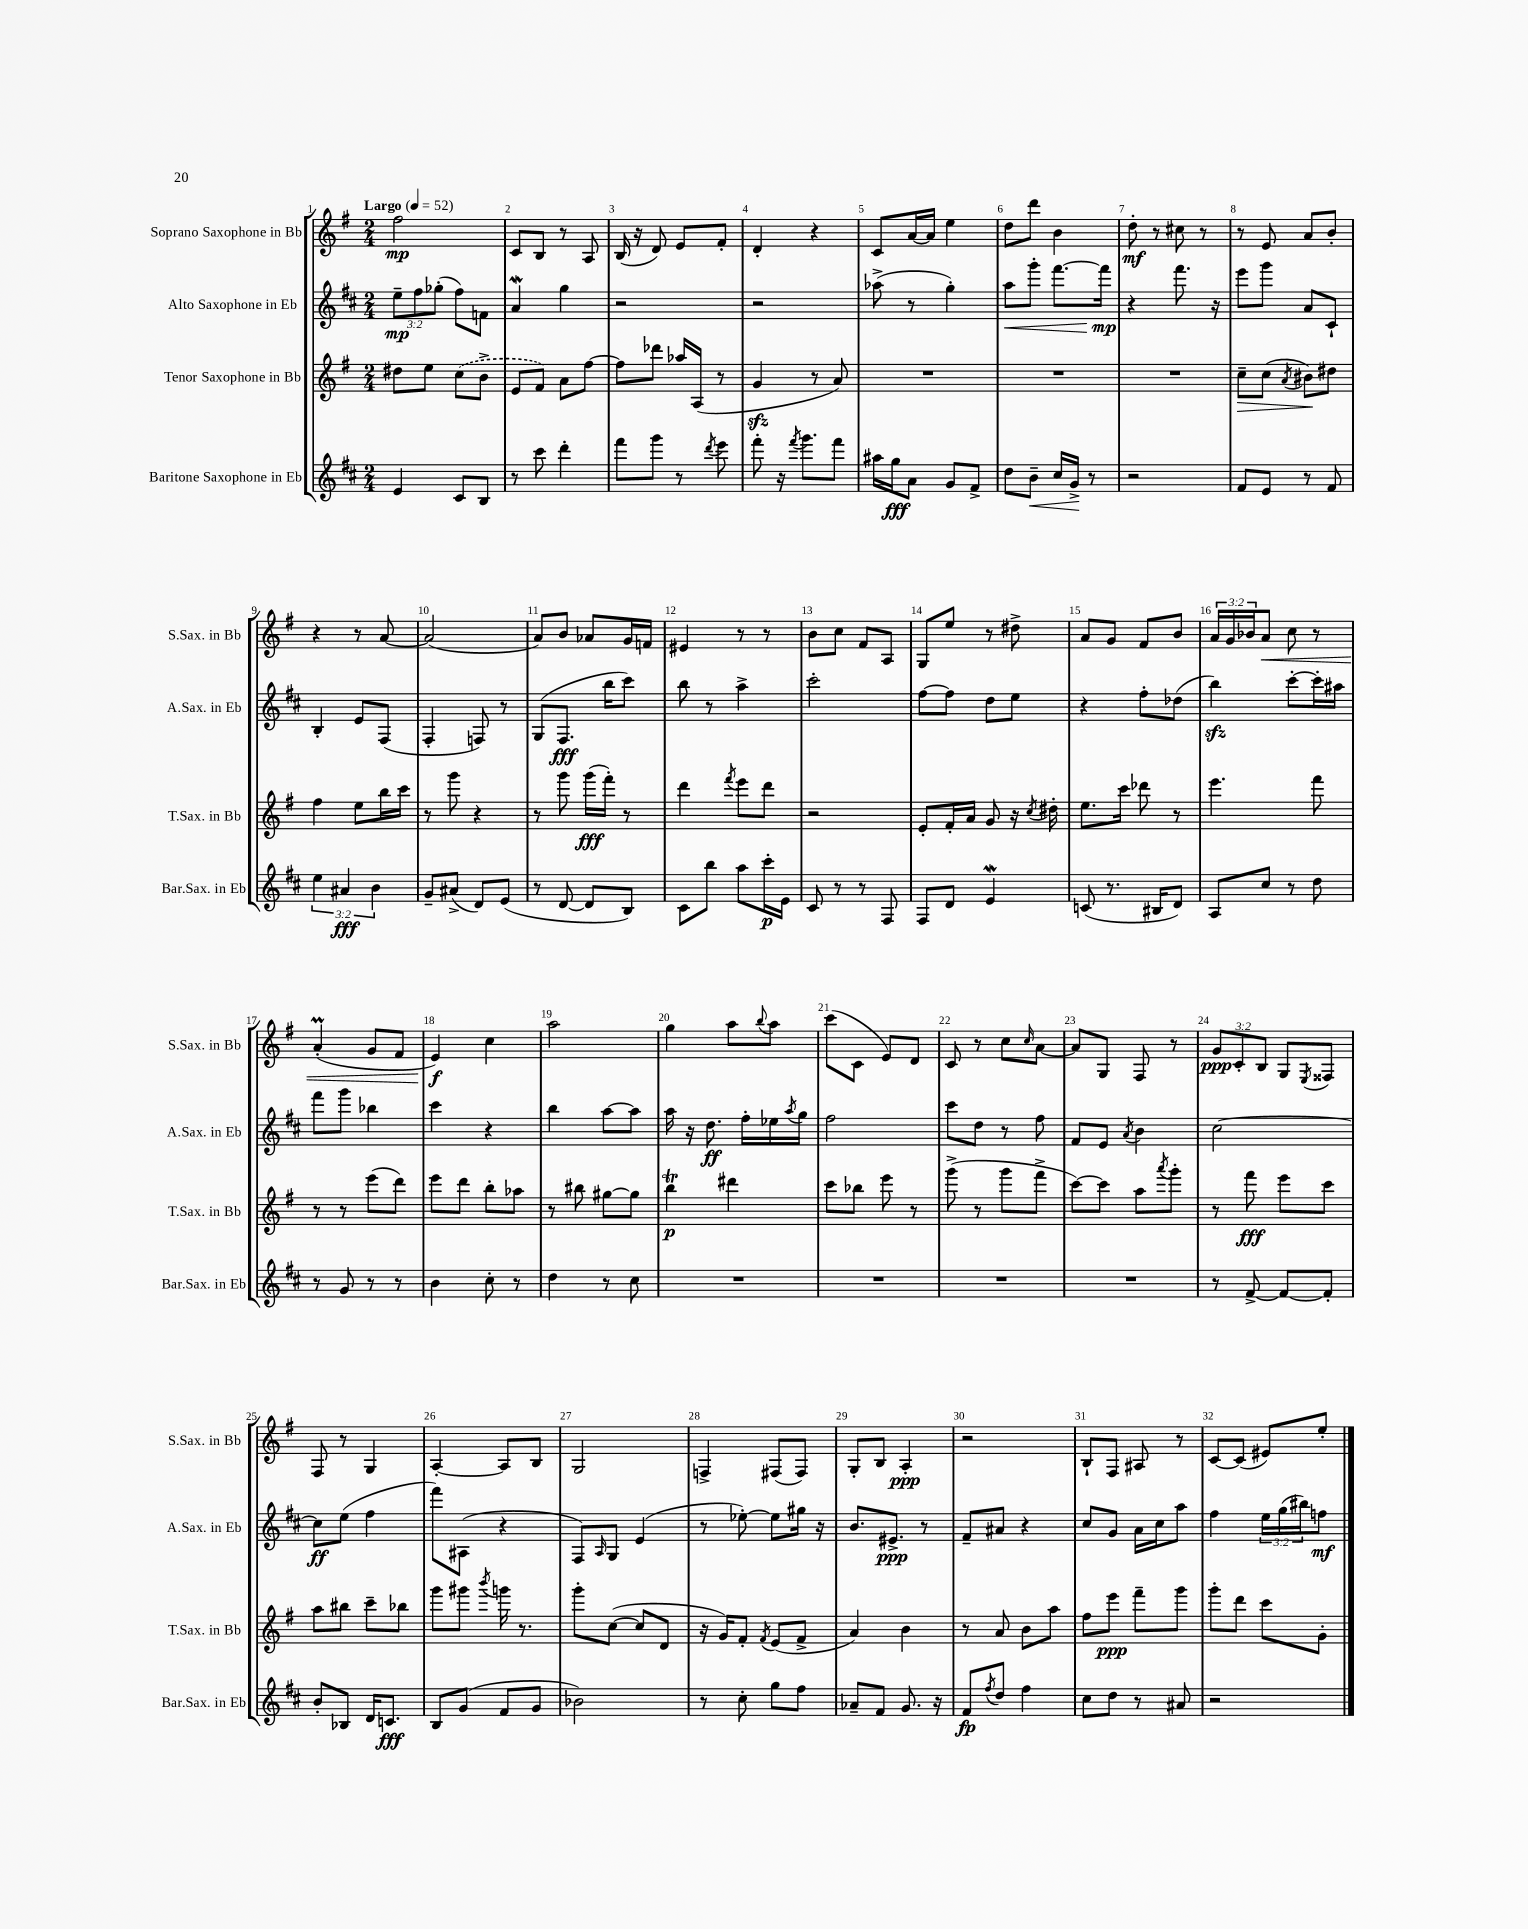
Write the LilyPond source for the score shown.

<<
\new StaffGroup <<
\new Staff = "s0" \with { instrumentName = "Soprano Saxophone in Bb" shortInstrumentName = "S.Sax. in Bb" } {
    \clef treble \key g \major \numericTimeSignature \time 2/4 \override Staff.TupletNumber.text = #tuplet-number::calc-fraction-text \tempo "Largo" 4 = 52
    fis''2\mp |
    c'8 b8 r8 a8 |
    b16( r16 d'8) e'8 fis'8-. |
    d'4-. r4 |
    c'8 a'16~ a'16 e''4 |
    d''8 d'''8 b'4 |
    d''8-.\mf r8 cis''8 r8 |
    r8 e'8 a'8 b'8-. |
    r4 r8 a'8~ |
    a'2( |
    a'8) b'8 aes'8 g'16 f'16 |
    eis'4 r8 r8 |
    b'8 c''8 fis'8 a8 |
    g8 e''8 r8 dis''8-> |
    a'8 g'8 fis'8 b'8 |
    \tuplet 3/2 { a'16 g'16 bes'16 } a'8\< c''8 r8 |
    a'4-.\prall( g'8 fis'8 |
    e'4\f\!) c''4 |
    a''2 |
    g''4 a''8 \appoggiatura { b''8 } a''8 |
    c'''8( c'8 e'8) d'8 |
    c'8 r8 c''8 \grace { c''16 } a'8~ |
    a'8 g8 fis8 r8 |
    \tuplet 3/2 { g'8\ppp c'8-. b8 } g8 \acciaccatura { e8 } fisis8 |
    fis8 r8 g4 |
    a4~-. a8 b8 |
    g2 |
    f4-> fis8( fis8) |
    g8-. b8 a4-.\ppp |
    r2 |
    b8-! fis8 ais8 r8 |
    c'8~ c'8( eis'8) e''8-. \bar "|." |
}
\new Staff = "s1" \with { instrumentName = "Alto Saxophone in Eb" shortInstrumentName = "A.Sax. in Eb" } {
    \clef treble \key d \major \numericTimeSignature \time 2/4 \override Staff.TupletNumber.text = #tuplet-number::calc-fraction-text
    \tuplet 3/2 { e''8--\mp fis''8 ges''8-.( } fis''8) f'8 |
    a'4\mordent g''4 |
    r2 |
    r2 |
    aes''8->( r8 g''4-.) |
    a''8\< g'''8-. fis'''8.~ fis'''16\mp\! |
    r4 fis'''8. r16 |
    e'''8 g'''8 a'8 cis'8-! |
    b4-. e'8 fis8( |
    fis4-. f8) r8 |
    g8( fis8.\fff b''16 cis'''8) |
    b''8 r8 a''4-> |
    cis'''2-. |
    fis''8~ fis''8 d''8 e''8 |
    r4 fis''8-. des''8( |
    b''4\sfz) cis'''8~-. cis'''16-. ais''16 |
    fis'''8 g'''8 bes''4 |
    cis'''4 r4 |
    b''4 a''8~ a''8 |
    a''16 r16 d''8.\ff fis''16-. ees''16 \acciaccatura { a''8 } g''16 |
    fis''2 |
    cis'''8 d''8 r8 fis''8 |
    fis'8 e'8 \acciaccatura { a'8 } b'4 |
    cis''2~ |
    cis''8\ff e''8( fis''4 |
    fis'''8) ais8( r4 |
    fis8) \grace { a16 } g8 e'4( |
    r8 ees''8~-.) ees''8 gis''16 r16 |
    b'8. eis'8.->\ppp r8 |
    fis'8-- ais'8 r4 |
    cis''8 g'8 a'16 cis''16 a''8 |
    fis''4 \tuplet 3/2 { e''16 g''16( bis''16) } f''8\mf \bar "|." |
}
\new Staff = "s2" \with { instrumentName = "Tenor Saxophone in Bb" shortInstrumentName = "T.Sax. in Bb" } {
    \clef treble \key g \major \numericTimeSignature \time 2/4
    dis''8 e''8 \once \slurDashed c''8( b'8-> |
    e'8 fis'8) a'8 fis''8~ |
    fis''8 des'''8 aes''16 a16( r8 |
    g'4\sfz r8 a'8) |
    R2 |
    R2 |
    R2 |
    c''8--\> c''8( \acciaccatura { a'8 } bis'8\!) dis''8 |
    fis''4 e''8 b''16 c'''16 |
    r8 g'''8 r4 |
    r8 g'''8 g'''16\fff( fis'''16-.) r8 |
    d'''4 \acciaccatura { fis'''8 } e'''8 d'''8 |
    r2 |
    e'8-. fis'16-. a'16 g'8 r16 \acciaccatura { c''8 } dis''16-. |
    e''8. c'''16 des'''8 r8 |
    e'''4. fis'''8 |
    r8 r8 e'''8( d'''8) |
    e'''8 d'''8 b''8-. aes''8 |
    r8 bis''8 gis''8~ gis''8 |
    b''4\trill\p dis'''4 |
    c'''8 bes''8 e'''8 r8 |
    g'''8->( r8 g'''8 fis'''8-> |
    c'''8~) c'''8 a''8 \acciaccatura { a'''8 } g'''8-. |
    r8 fis'''8\fff e'''8 c'''8 |
    a''8 bis''8 c'''8-- bes''8 |
    g'''8 gis'''8 \acciaccatura { b'''8 } g'''16 r8. |
    g'''8-. c''8~( c''8 d'8 |
    r16 g'16) fis'8-. \acciaccatura { fis'8 } e'8( fis'8-> |
    a'4) b'4 |
    r8 a'8 b'8 a''8 |
    fis''8 e'''8\ppp fis'''8-- g'''8 |
    g'''8-. d'''8 c'''8 g'8-. \bar "|." |
}
\new Staff = "s3" \with { instrumentName = "Baritone Saxophone in Eb" shortInstrumentName = "Bar.Sax. in Eb" } {
    \clef treble \key d \major \numericTimeSignature \time 2/4 \override Staff.TupletNumber.text = #tuplet-number::calc-fraction-text
    e'4 cis'8 b8 |
    r8 cis'''8 d'''4-. |
    fis'''8 g'''8 r8 \acciaccatura { d'''8 } e'''8 |
    fis'''8-. r16 \acciaccatura { fis'''8 } g'''8. fis'''8 |
    ais''16 g''16\fff a'8 g'8 fis'8-> |
    d''8 b'8--\< cis''16 g'16->\! r8 |
    r2 |
    fis'8 e'8 r8 fis'8 |
    \tuplet 3/2 { e''4 ais'4\fff b'4 } |
    g'8-- ais'8->( d'8) e'8( |
    r8 d'8~ d'8 b8) |
    cis'8 b''8 a''8 cis'''16-.\p e'16 |
    cis'8 r8 r8 fis8 |
    fis8 d'8 e'4\mordent |
    c'8( r8. bis16 d'8) |
    a8 cis''8 r8 d''8 |
    r8 g'8 r8 r8 |
    b'4 cis''8-. r8 |
    d''4 r8 cis''8 |
    R2 |
    R2 |
    R2 |
    R2 |
    r8 fis'8~-> fis'8~ fis'8-. |
    b'8-. bes8 d'16 c'8.\fff |
    b8 g'8( fis'8 g'8 |
    bes'2) |
    r8 cis''8-. g''8 fis''8 |
    aes'8-- fis'8 g'8. r16 |
    fis'8\fp \acciaccatura { fis''8 } d''8 fis''4 |
    cis''8 d''8 r8 ais'8 |
    r2 \bar "|." |
}
>>
>>
\layout { \context { \Score \override BarNumber.break-visibility = ##(#f #t #t) barNumberVisibility = #all-bar-numbers-visible } }
